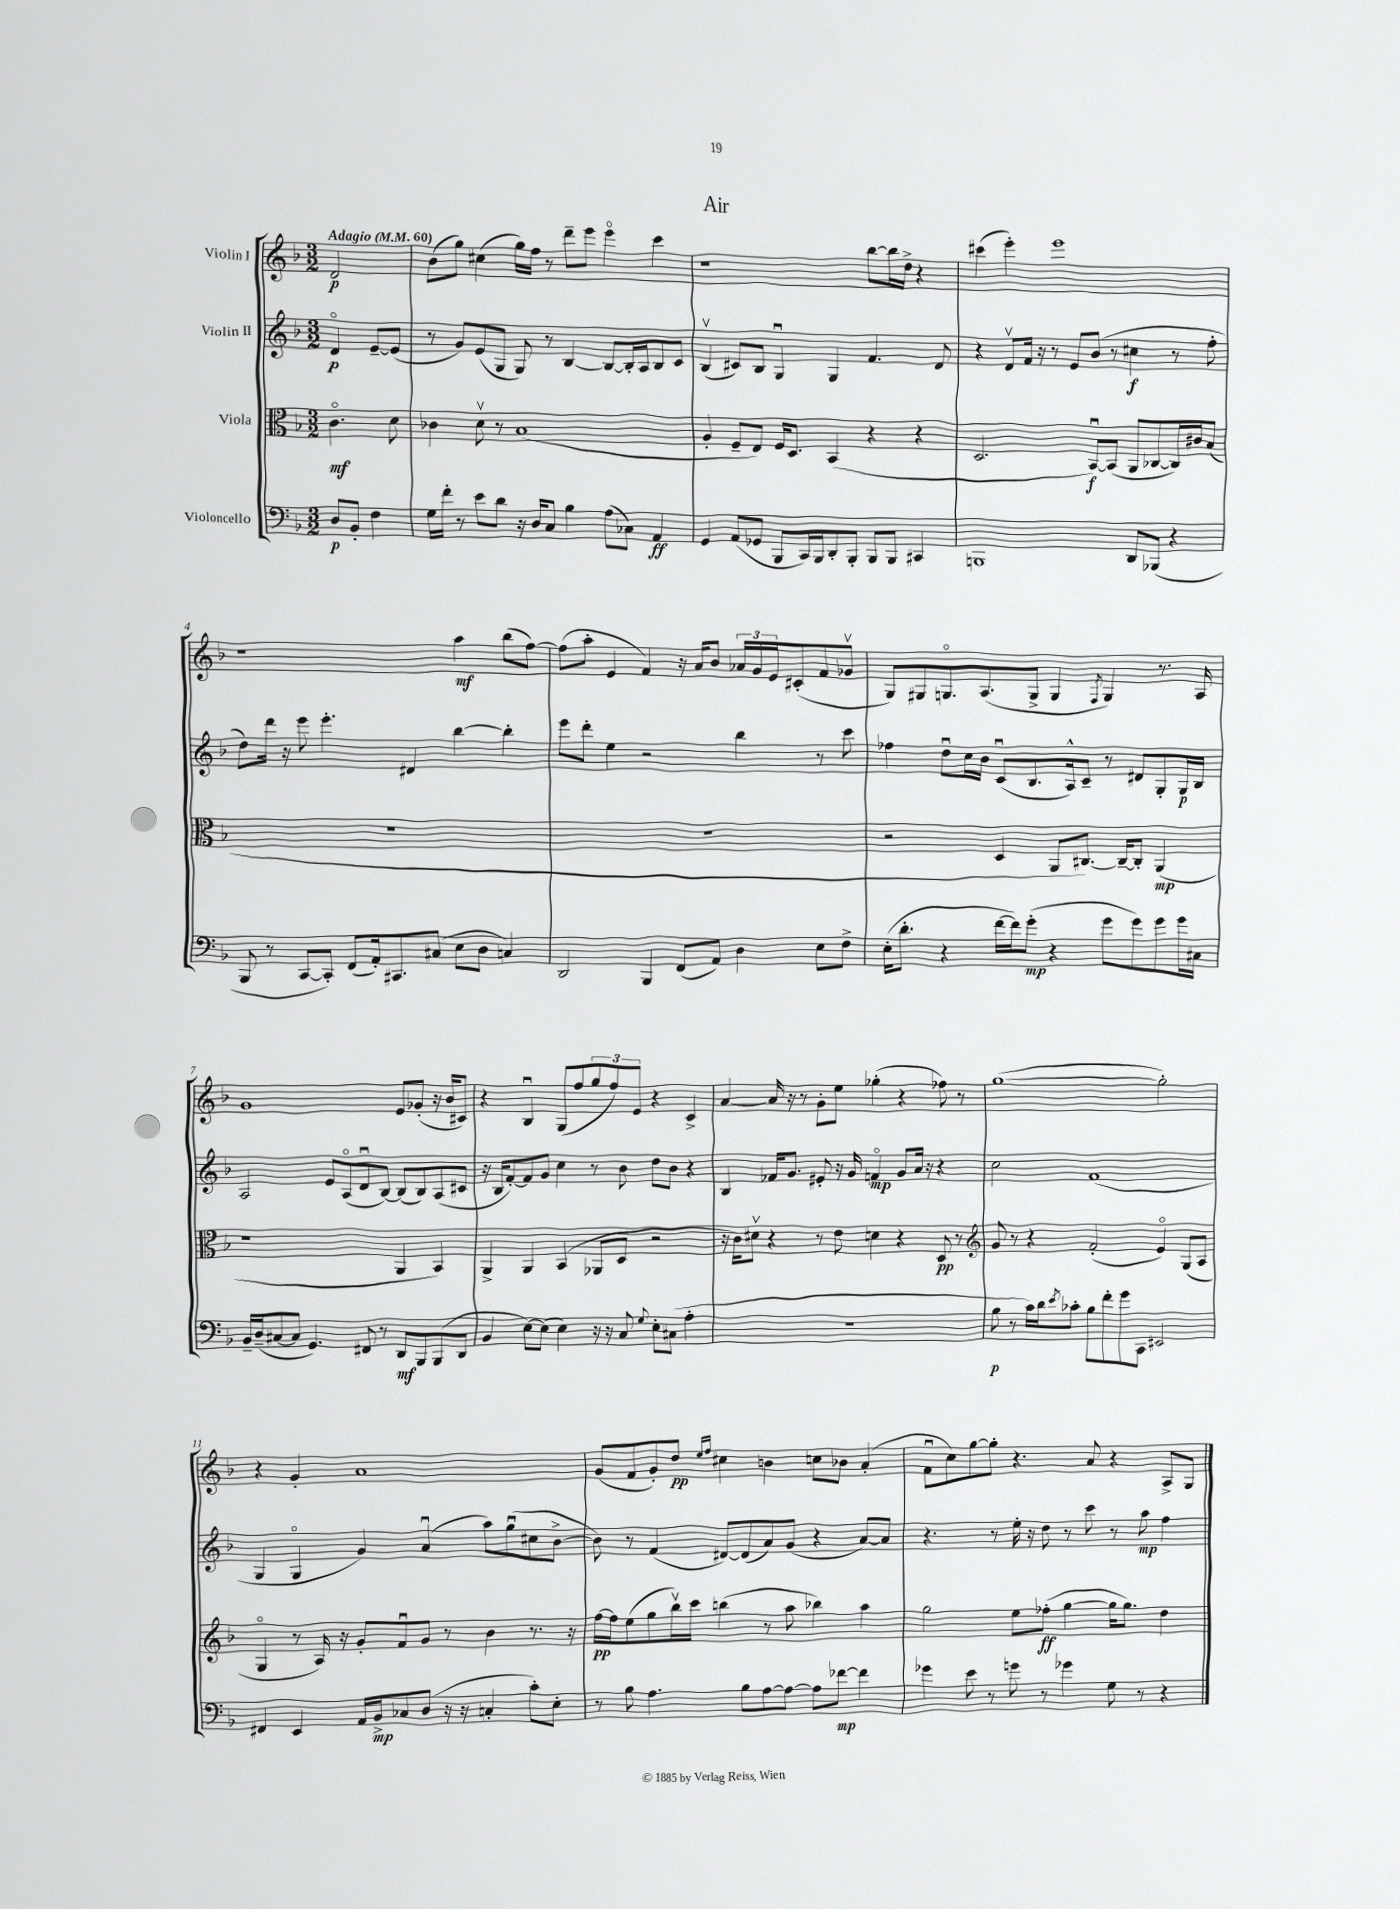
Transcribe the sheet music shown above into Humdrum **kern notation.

**kern	**kern	**kern	**kern
*staff4	*staff3	*staff2	*staff1
*clefF4	*clefC3	*clefG2	*clefG2
*k[b-]	*k[b-]	*k[b-]	*k[b-]
*M3/2	*M3/2	*M3/2	*M3/2
*MM60	*MM60	*MM60	*MM60
8D	4.co	4do	2d
8BB-'	.	.	.
4F	.	[8e~	.
.	8d	(8e]	.
=	=	=	=
16G	4c-	8r	(8b-
16f'	.	.	.
8r	.	8g)	8gg)
8e	8dv	(8e	(4cc#
8d	8r	8G	.
16r	(1B-	8G)	16gg)
16D	.	.	16ff
8C	.	8r	8r
4B-	.	[4B-	8ddd~
.	.	.	8eee
(8A	.	8B-_	4eeeo
8C-)	.	16B-']	.
.	.	16A	.
4AA	.	8B-	4ccc
.	.	8c	.
=	=	=	=
4GG	4A'	(4B-v	1r
(8AA	8F~	8c#)	.
8GG-	8E)	8B-	.
8BBB-	16F	4Gu	.
.	8.D	.	.
16CC)	.	.	.
16BBB-	.	.	.
8DD'	(4BB-	4G	.
8BBB-'	.	.	.
8BBB-	4r	4.f	[8bb-
8BBB-	.	.	16bb-]
.	.	.	16dd^
4CC#	4r	.	4r
.	.	8d	.
=	=	=	=
1BBB	2.D	4r	(4ccc#
.	.	8dv	4eee')
.	.	16f	.
.	.	16r	.
.	.	8r	1eee
.	.	8e	.
.	[8BB-u)	(8b-	.
.	(8BB-]	8r	.
8DD	8AA	4cc#	.
(8BBB-	[8C-	.	.
4r	16C-])	8r	.
.	16c#	.	.
.	(8B-	8ff'	.
=	=	=	=
8BBB-	1.r	8dd)	1r
8r	.	16ddd	.
.	.	16r	.
[8CC	.	8eee	.
8CC'])	.	4.eee'	.
(8FF	.	.	.
16AA')	.	.	.
8.CC#	.	.	.
.	.	4d#	.
(8C#	.	.	.
8E	.	[4bb-	4aa
8D	.	.	.
4C)	.	4bb-']	(8bb-
.	.	.	[8ff)
=	=	=	=
2DD	1.r	8eee	(8ff]
.	.	8ddd'	8aa'
.	.	4ee	4e
4BBB-	.	2r	4f)
(8FF	.	.	16r
.	.	.	16a
8AA)	.	.	8b-
4D	.	4bb-	24a-
.	.	.	24g
.	.	.	24e
.	.	.	(8c#'
8E	.	8r	8f
8F^	.	8ccc	8g-v
=	=	=	=
(16E'	2r	4ff-	8G)
8.d'	.	.	.
.	.	.	8G#
4r	.	8ddu	8.Go
.	.	16cc	.
.	.	16b-	(8.A
[16f	4D	(8cu	.
16f])	.	.	.
(8g'	.	8.B-	8G^
4r	8AA	.	4G
.	.	16A^^)	.
.	[8.C#)	8c~	.
.	.	.	8qF
8g	.	8r	4G)
.	16C#~_	.	.
8g)	8C#']	8d#	.
8g	(4AA	8G'	8.r
16g	.	16G	.
16C#	.	16B-	16A
=	=	=	=
16BB-~	1r	2A	1g
(16D~	.	.	.
[8C#	.	.	.
8C#]	.	.	.
4.GG)	.	.	.
.	.	8e	.
.	.	(8Ao	.
8FF#	.	8du	.
8r	.	[8B-)	.
8DD	4AA	(8B-]	8e
8BBB-	.	8B-)	(8g-'
(8BBB-	4BB-)	(8A	16r
.	.	.	16b-
8DD	.	8c#	8c#)
=	=	=	=
4BB-	4AA^	16r	4r
.	.	16B-	.
.	.	[8f')	.
[8E)	4AA	8f]	4B-u
(8E]	.	8g	.
4E)	(4BB-	4cc	(8G
.	.	.	8ff
16r	8AA-	8r	12gg
16r	.	.	.
.	.	.	12ff)
8C	8D	8b-	.
.	.	.	12e
8qqG	.	.	.
8E'	2r	8dd	4r
(8C#	.	8b-	.
4A'	.	4r	4c^
=	=	=	=
1.r	16r	4B-	[4a
.	16c)	.	.
.	8d#v	.	.
.	4r	16f-	16a]
.	.	8.g	16r
.	.	.	8r
.	8r	8e#'	8g'
.	8e	16r	8ee
.	.	16g	.
.	4d	4fo	(4gg-'
.	4r	8g	4r
.	.	16a	.
.	.	16r	.
.	8D	4r	8ff-)
.	8r	.	8r
=	=	=	=
*	*clefG2	*	*
8B-	8g	2cc	([1gg
8r	8r	.	.
16c)	4r	.	.
16d	.	.	.
8qe	.	.	.
8c-'	.	.	.
8B-	(2f'	(1f	.
8f'	.	.	.
8g	.	.	.
8CC	.	.	.
2EE#	4eo)	.	2gg'])
.	(8G	.	.
.	8A	.	.
=	=	=	=
4FF#	4Go	4G	4r
4EE	8r	4Go	4g'
.	16A)	.	.
.	16r	.	.
16AA	8g'	4g)	1a
16BB-^	.	.	.
8C-	8fu	.	.
(8D	8g	(4au	.
16r	8r	.	.
16r	.	.	.
4C'	4b-	8aa)	.
.	.	(8ggu	.
8c')	8.r	8cc#	.
8E'	.	[8b-^	.
.	16r	.	.
=	=	=	=
8r	[16ff	8b-])	(8g
.	16ff]	.	.
8B-	(8ee	8r	8f
4.A	8gg	(4f	8g')
.	16bb-v)	.	8dd
.	16ccc	.	.
.	.	.	16qqee
.	.	.	16qqff
.	(4bb	[8d#)	4cc#
8B-	.	(8d#]	.
[8A	8r	8a)	4b
8A_	8aa	(8g	.
8A]	4bb-)	4r	8cc
[8f-	.	.	8b-
4f-]	4aa	[8a)	(4a'
.	.	8a]	.
=	=	=	=
4g-	2gg	4.r	8fu
.	.	.	8cc)
8e	.	.	[8gg
8r	.	8r	8gg']
8g	8ee	16ee'	4.r
.	.	16r	.
8r	(8ff-'	8dd	.
4g-	[4gg	8r	.
.	.	8ccc	8a
8G	16gg]	8r	4r
.	8.gg)	.	.
8r	.	8aa	.
4r	4dd	4ff	8A^
.	.	.	8G
==	==	==	==
*-	*-	*-	*-
